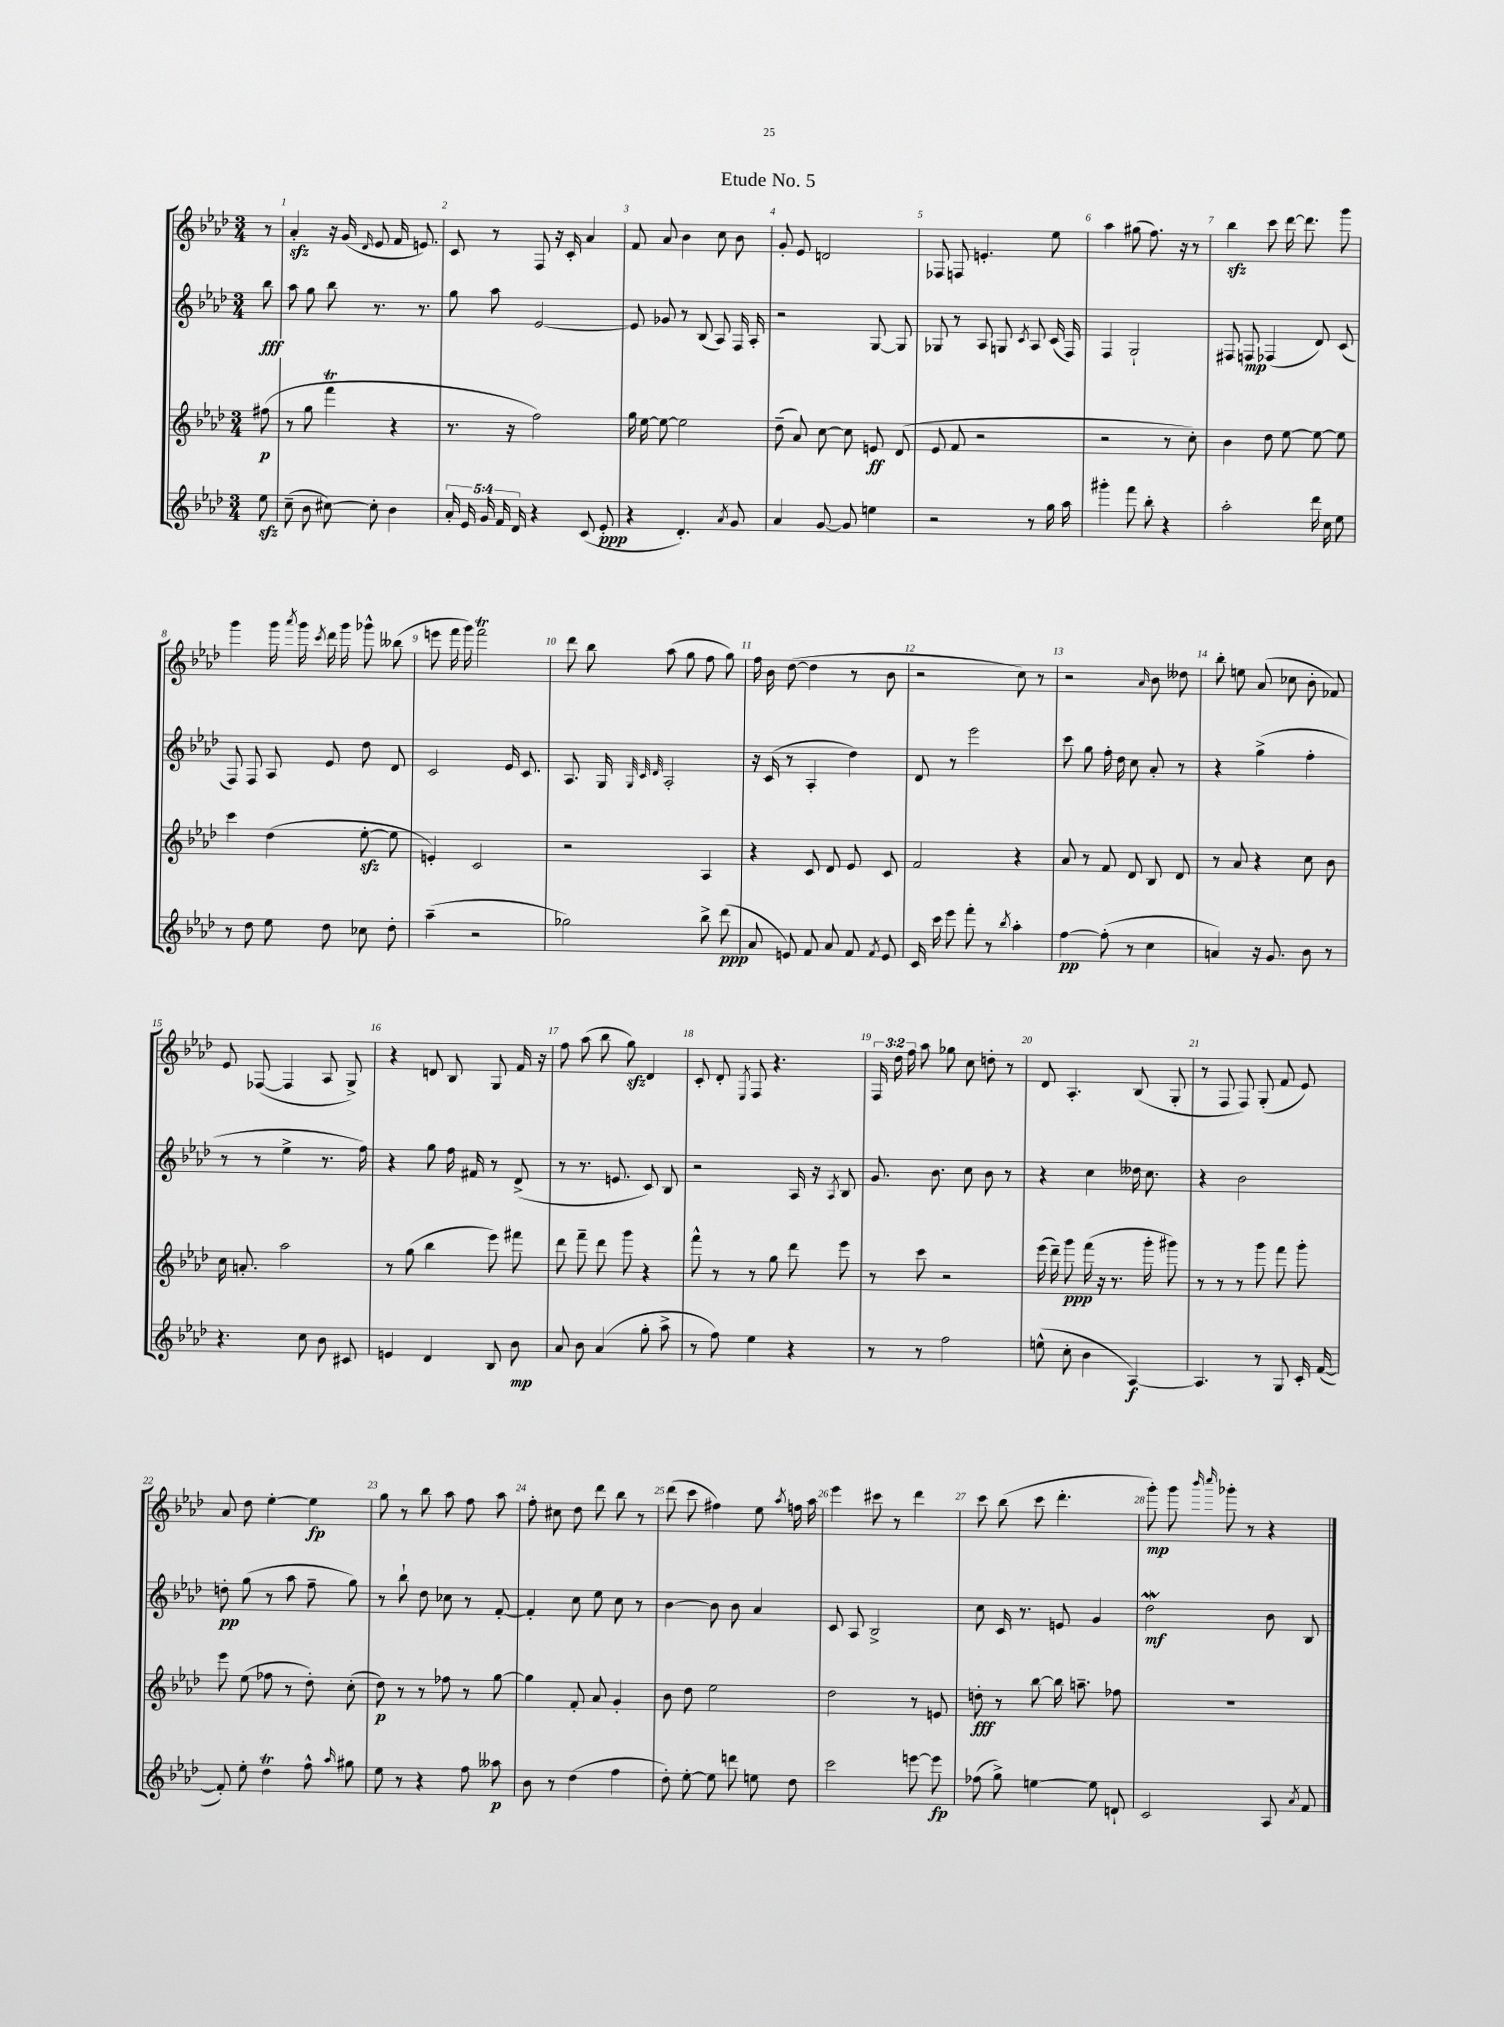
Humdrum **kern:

**kern	**dynam	**kern	**dynam	**kern	**dynam	**kern	**dynam
*part4	*part4	*part3	*part3	*part2	*part2	*part1	*part1
*staff4	*staff4	*staff3	*staff3	*staff2	*staff2	*staff1	*staff1
*clefG2	*	*clefG2	*	*clefG2	*	*clefG2	*
*k[b-e-a-d-]	*	*k[b-e-a-d-]	*	*k[b-e-a-d-]	*	*k[b-e-a-d-]	*
*M3/4	*	*M3/4	*	*M3/4	*	*M3/4	*
=	=	=	=	=	=	=	=
8ee-zz\	.	(8ff#X\	p	8bb-\	fff	8r	.
=1	=1	=1	=1	=1	=1	=1	=1
(8cc~\	.	8r	.	8aa-\	.	4a-zz'/	.
8b-\	.	8gg\	.	8gg\	.	.	.
[8cc#X\)	.	4fffT\	.	8bb-\	.	16r	.
.	.	.	.	.	.	(16g/	.
.	.	.	.	.	.	16qqd-/	.
8cc#'\]	.	.	.	8.r	.	8e-/	.
4b-\	.	4r	.	.	.	16f/	.
.	.	.	.	8.r	.	8.en/)	.
=2	=2	=2	=2	=2	=2	=2	=2
20a-'/	.	8.r	.	8gg\	.	8c/	.
20e-/	.	.	.	.	.	.	.
20g/	.	.	.	.	.	.	.
.	.	.	.	8aa-\	.	8r	.
20f/	.	.	.	.	.	.	.
.	.	16r	.	.	.	.	.
20d-/	.	.	.	.	.	.	.
4r	.	2ff\)	.	[2e-/	.	8F/	.
.	.	.	.	.	.	16r	.
.	.	.	.	.	.	16c'/	.
(8c/	.	.	.	.	.	4a-/	.
8e-'/	ppp	.	.	.	.	.	.
=3	=3	=3	=3	=3	=3	=3	=3
4r	.	16gg\	.	8e-/]	.	8f/	.
.	.	[16ee-\	.	.	.	.	.
.	.	8ee-\_	.	8g-X/	.	8a-/	.
4.d-'/)	.	2ee-\]	.	8r	.	4b-\	.
.	.	.	.	(8B-/	.	.	.
.	.	.	.	8A-/)	.	8cc\	.
8qa-/	.	.	.	.	.	.	.
8g/	.	.	.	16F/	.	8b-\	.
.	.	.	.	16A-'/	.	.	.
=4	=4	=4	=4	=4	=4	=4	=4
4a-/	.	(8dd-~\	.	2r	.	8g'/	.
.	.	8a-/)	.	.	.	8e-/	.
[8g/	.	[8cc\	.	.	.	2dn/	.
8g/]	.	8cc\]	.	.	.	.	.
4een\	.	8en/	ff	[8G/	.	.	.
.	.	(8d-/	.	8G/]	.	.	.
=5	=5	=5	=5	=5	=5	=5	=5
2r	.	8e-/	.	8G-X/	.	8F-X/	.
.	.	8f/	.	8r	.	8Fn/	.
.	.	2r	.	8A-/	.	4.en'/	.
.	.	.	.	8Gn/	.	.	.
.	.	.	.	8qc/	.	.	.
8r	.	.	.	8A-/	.	.	.
16gg\	.	.	.	(16c/	.	8ee-\	.
16aa-\	.	.	.	16F/)	.	.	.
=6	=6	=6	=6	=6	=6	=6	=6
4ggg#X'\	.	2r	.	4F/	.	4aa-\	.
8fff\	.	.	.	2G`/	.	(8gg#X\	.
8bb-'\	.	.	.	.	.	8.ff\)	.
4r	.	8r	.	.	.	.	.
.	.	.	.	.	.	16r	.
.	.	8cc'\)	.	.	.	8r	.
=7	=7	=7	=7	=7	=7	=7	=7
2aa-'\	.	4b-\	.	8F#X/	.	4bb-zz\	.
.	.	.	.	8Fn/	mp	.	.
.	.	8dd-\	.	(4F-X/	.	8ccc\	.
.	.	[8ee-\	.	.	.	[16ddd-\	.
.	.	.	.	.	.	8.ddd-\]	.
16ddd-\	.	8ee-\_	.	8d-/)	.	.	.
16cc\	.	.	.	.	.	.	.
8ee-\	.	8ee-\]	.	(8c/	.	8ggg\	.
!!LO:LB:g=z
=8	=8	=8	=8	=8	=8	=8	=8
8r	.	4ccc\	.	8F/)	.	4ggg\	.
8dd-\	.	.	.	8F/	.	.	.
8ee-\	.	(4dd-\	.	8A-/	.	16ggg\	.
.	.	.	.	.	.	8qaaa-/	.
.	.	.	.	.	.	16ggg\	.
.	.	.	.	.	.	8qccc/	.
8dd-\	.	.	.	8e-/	.	16ddd-\	.
.	.	.	.	.	.	16ggg\	.
8cc-X\	.	[8ee-zz'\	.	8dd-\	.	8ggg-X^^\	.
8dd-'\	.	8ee-\]	.	8d-/	.	(8bb--X\	.
=9	=9	=9	=9	=9	=9	=9	=9
(4aa-~\	.	4en'/)	.	2c/	.	8eeen\	.
.	.	.	.	.	.	16fff\	.
.	.	.	.	.	.	16ggg\)	.
2r	.	2c/	.	.	.	2fffT\	.
.	.	.	.	16e-/	.	.	.
.	.	.	.	8.c/	.	.	.
=10	=10	=10	=10	=10	=10	=10	=10
2gg-X\)	.	2r	.	8.A-/	.	8ddd-\	.
.	.	.	.	.	.	8bb-\	.
.	.	.	.	16G/	.	.	.
.	.	.	.	32qqG/	.	.	.
.	.	.	.	32qqc/	.	.	.
.	.	.	.	32qqd-/	.	.	.
.	.	.	.	2A-'/	.	(8aa-\	.
.	.	.	.	.	.	8gg\	.
8bb-^\	.	4A-/	.	.	.	8ff\	.
(8ddd-\	ppp	.	.	.	.	8gg\)	.
=11	=11	=11	=11	=11	=11	=11	=11
8a-/	.	4r	.	16r	.	16ff\	.
.	.	.	.	(16c/	.	16b-\	.
8en/)	.	.	.	8r	.	([8dd-\	.
8f/	.	8c/	.	4A-'/	.	4dd-\]	.
8a-/	.	8d-/	.	.	.	.	.
8f/	.	8e-/	.	4dd-\)	.	8r	.
8qf/	.	.	.	.	.	.	.
8e/	.	8c/	.	.	.	8b-\	.
=12	=12	=12	=12	=12	=12	=12	=12
16c/	.	2f/	.	8d-/	.	2r	.
16ccc\	.	.	.	.	.	.	.
8eee-\	.	.	.	8r	.	.	.
8fff'\	.	.	.	2eee-\	.	.	.
8r	.	.	.	.	.	.	.
8qbb-/	.	.	.	.	.	.	.
4aa-'\	.	4r	.	.	.	8cc\)	.
.	.	.	.	.	.	8r	.
=13	=13	=13	=13	=13	=13	=13	=13
[4ff\	pp	8a-/	.	8ccc\	.	2r	.
.	.	8r	.	8gg\	.	.	.
(8ff'\]	.	8f/	.	16ff'\	.	.	.
.	.	.	.	16dd-\	.	.	.
8r	.	8d-/	.	8cc\	.	.	.
.	.	.	.	.	.	16qqa-/	.
4cc\	.	8B-/	.	8a-'/	.	8b-\	.
.	.	8d-/	.	8r	.	8dd--X\	.
=14	=14	=14	=14	=14	=14	=14	=14
4an/)	.	8r	.	4r	.	8bb-'\	.
.	.	8a-/	.	.	.	8een\	.
16r	.	4r	.	(4gg^\	.	(8a-/	.
8.g/	.	.	.	.	.	.	.
.	.	.	.	.	.	8cc-X\	.
8b-\	.	8cc\	.	4ff'\	.	8b-'\	.
8r	.	8b-\	.	.	.	8f-X/)	.
!!LO:LB:g=z
=15	=15	=15	=15	=15	=15	=15	=15
4.r	.	16cc\	.	8r	.	8e-/	.
.	.	8.an'/	.	.	.	.	.
.	.	.	.	8r	.	([8F-X/	.
.	.	2aa-\	.	4ee-^\	.	4F-/]	.
8cc\	.	.	.	.	.	.	.
8b-\	.	.	.	8.r	.	8A-/	.
8c#X/	.	.	.	.	.	8G^/)	.
.	.	.	.	16ff\)	.	.	.
=16	=16	=16	=16	=16	=16	=16	=16
4en/	.	8r	.	4r	.	4r	.
.	.	(8gg\	.	.	.	.	.
4d-/	.	4bb-\	.	8gg\	.	8dn/	.
.	.	.	.	16ff\	.	8B-/	.
.	.	.	.	16f#X/	.	.	.
8B-/	.	8eee-\)	.	8r	.	8G/	.
8b-\	mp	8fff#X\	.	(8d-^/	.	16f/	.
.	.	.	.	.	.	16r	.
=17	=17	=17	=17	=17	=17	=17	=17
8a-/	.	8ddd-\	.	8r	.	8ff\	.
8b-\	.	8fff~\	.	8.r	.	(8aa-\	.
(4a-/	.	8ddd-\	.	.	.	8bb-\	.
.	.	.	.	8.en/	.	.	.
.	.	8ggg\	.	.	.	8ggzz\)	.
8gg'\	.	4r	.	8c/)	.	4d-/	.
8aa-^\	.	.	.	8B-/	.	.	.
=18	=18	=18	=18	=18	=18	=18	=18
8r	.	8fff^^\	.	2r	.	8c'/	.
8ff\)	.	8r	.	.	.	8d-'/	.
.	.	.	.	.	.	8qE-/	.
4ee-\	.	8r	.	.	.	8F/	.
.	.	8gg\	.	.	.	4.r	.
4r	.	8ddd-\	.	16A-/	.	.	.
.	.	.	.	16r	.	.	.
.	.	.	.	8qA-/	.	.	.
.	.	8eee-\	.	8B-/	.	.	.
=19	=19	=19	=19	=19	=19	=19	=19
8r	.	8r	.	8.g/	.	24F/	.
.	.	.	.	.	.	24dd-\	.
.	.	.	.	.	.	24ff\	.
8r	.	8ccc\	.	.	.	8aa-\	.
.	.	.	.	8.b-\	.	.	.
2ff\	.	2r	.	.	.	8gg-X\	.
.	.	.	.	8cc\	.	8cc\	.
.	.	.	.	8b-\	.	8ddn'\	.
.	.	.	.	8r	.	8r	.
=20	=20	=20	=20	=20	=20	=20	=20
(8een^^\	.	(16eee-\	.	4r	.	8d-/	.
.	.	16ddd-~\)	.	.	.	.	.
8cc'\	.	8ggg\	ppp	.	.	4.A-'/	.
4b-\	.	(16fff\	.	4cc\	.	.	.
.	.	16r	.	.	.	.	.
.	.	8.r	.	.	.	.	.
[4A-/)	f	.	.	16dd--X\	.	(8B-/	.
.	.	16ggg'\	.	8.cc\	.	.	.
.	.	8ggg#X\)	.	.	.	8G'/	.
=21	=21	=21	=21	=21	=21	=21	=21
4.A-/]	.	8r	.	4r	.	8r	.
.	.	8r	.	.	.	8F/	.
.	.	8r	.	2b-\	.	8F/)	.
8r	.	8ggg\	.	.	.	(8G'/	.
8G/	.	8fff\	.	.	.	8f/	.
16c'/	.	8ggg'\	.	.	.	8e-/)	.
([16f/	.	.	.	.	.	.	.
!!LO:LB:g=z
=22	=22	=22	=22	=22	=22	=22	=22
8f'/])	.	8eee-\	.	8ddn'\	pp	8a-/	.
8ee-'\	.	(8ee-\	.	(8gg\	.	8dd-\	.
4dd-T\	.	8ff-X\	.	8r	.	[4ee-'\	.
.	.	8r	.	8aa-\	.	.	.
8ff^^\	.	8dd-'\)	.	8ff~\	.	4ee-\]	fp
16qqaa-/	.	.	.	.	.	.	.
8gg#X\	.	(8cc'\	.	8gg\)	.	.	.
=23	=23	=23	=23	=23	=23	=23	=23
8ee-\	.	8dd-\)	p	8r	.	8gg\	.
8r	.	8r	.	8bb-`\	.	8r	.
4r	.	8r	.	8dd-\	.	8bb-\	.
.	.	8ff-X\	.	8cc-X\	.	8aa-\	.
8ff\	.	8r	.	8r	.	8ff\	.
8aa--X\	p	[8gg\	.	[8f'/	.	8aa-\	.
=24	=24	=24	=24	=24	=24	=24	=24
8b-\	.	4gg\]	.	4f'/]	.	8ff'\	.
8r	.	.	.	.	.	8cc#X\	.
(4dd-\	.	8f'/	.	8cc\	.	8dd-\	.
.	.	8a-/	.	8ee-\	.	8ddd-\	.
4ff\	.	4g'/	.	8cc\	.	8bb-\	.
.	.	.	.	8r	.	8r	.
=25	=25	=25	=25	=25	=25	=25	=25
8dd-'\)	.	8b-\	.	[4b-\	.	(8ddd-\	.
[8ee-'\	.	8dd-\	.	.	.	8ccc\	.
8ee-\]	.	2ee-\	.	8b-\]	.	4ff#X\)	.
8dddn\	.	.	.	8b-\	.	.	.
8een\	.	.	.	4a-/	.	8ee-\	.
.	.	.	.	.	.	8qaa-/	.
8dd-\	.	.	.	.	.	16ffn\	.
.	.	.	.	.	.	16aa-\	.
=26	=26	=26	=26	=26	=26	=26	=26
2ccc\	.	2dd-\	.	8c/	.	4eee-\	.
.	.	.	.	8A-/	.	.	.
.	.	.	.	2B-^/	.	8ccc#X\	.
.	.	.	.	.	.	8r	.
[8eeen\	.	8r	.	.	.	4ddd-\	.
8eee\]	fp	8en/	.	.	.	.	.
=27	=27	=27	=27	=27	=27	=27	=27
(8ff-X\	.	8ddn'\	fff	8cc\	.	8ccc\	.
8gg^\)	.	8r	.	16c/	.	(8bb-\	.
.	.	.	.	8.r	.	.	.
[4een\	.	[8bb-\	.	.	.	8ccc\	.
.	.	16bb-\]	.	8en/	.	4.ddd-'\	.
.	.	8.aan~\	.	.	.	.	.
8ee\]	.	.	.	4g/	.	.	.
8dn`/	.	8ff-X\	.	.	.	.	.
=28	=28	=28	=28	=28	=28	=28	=28
2c/	.	2.r	.	2dd-w\	mf	8ggg'\)	mp
.	.	.	.	.	.	8ggg\	.
.	.	.	.	.	.	16qqbbb-/	.
.	.	.	.	.	.	16qqcccc/	.
.	.	.	.	.	.	8ggg-X'\	.
.	.	.	.	.	.	8r	.
8A-/	.	.	.	8b-\	.	4r	.
8qa-/	.	.	.	.	.	.	.
8f/	.	.	.	8B-/	.	.	.
==	==	==	==	==	==	==	==
*-	*-	*-	*-	*-	*-	*-	*-
